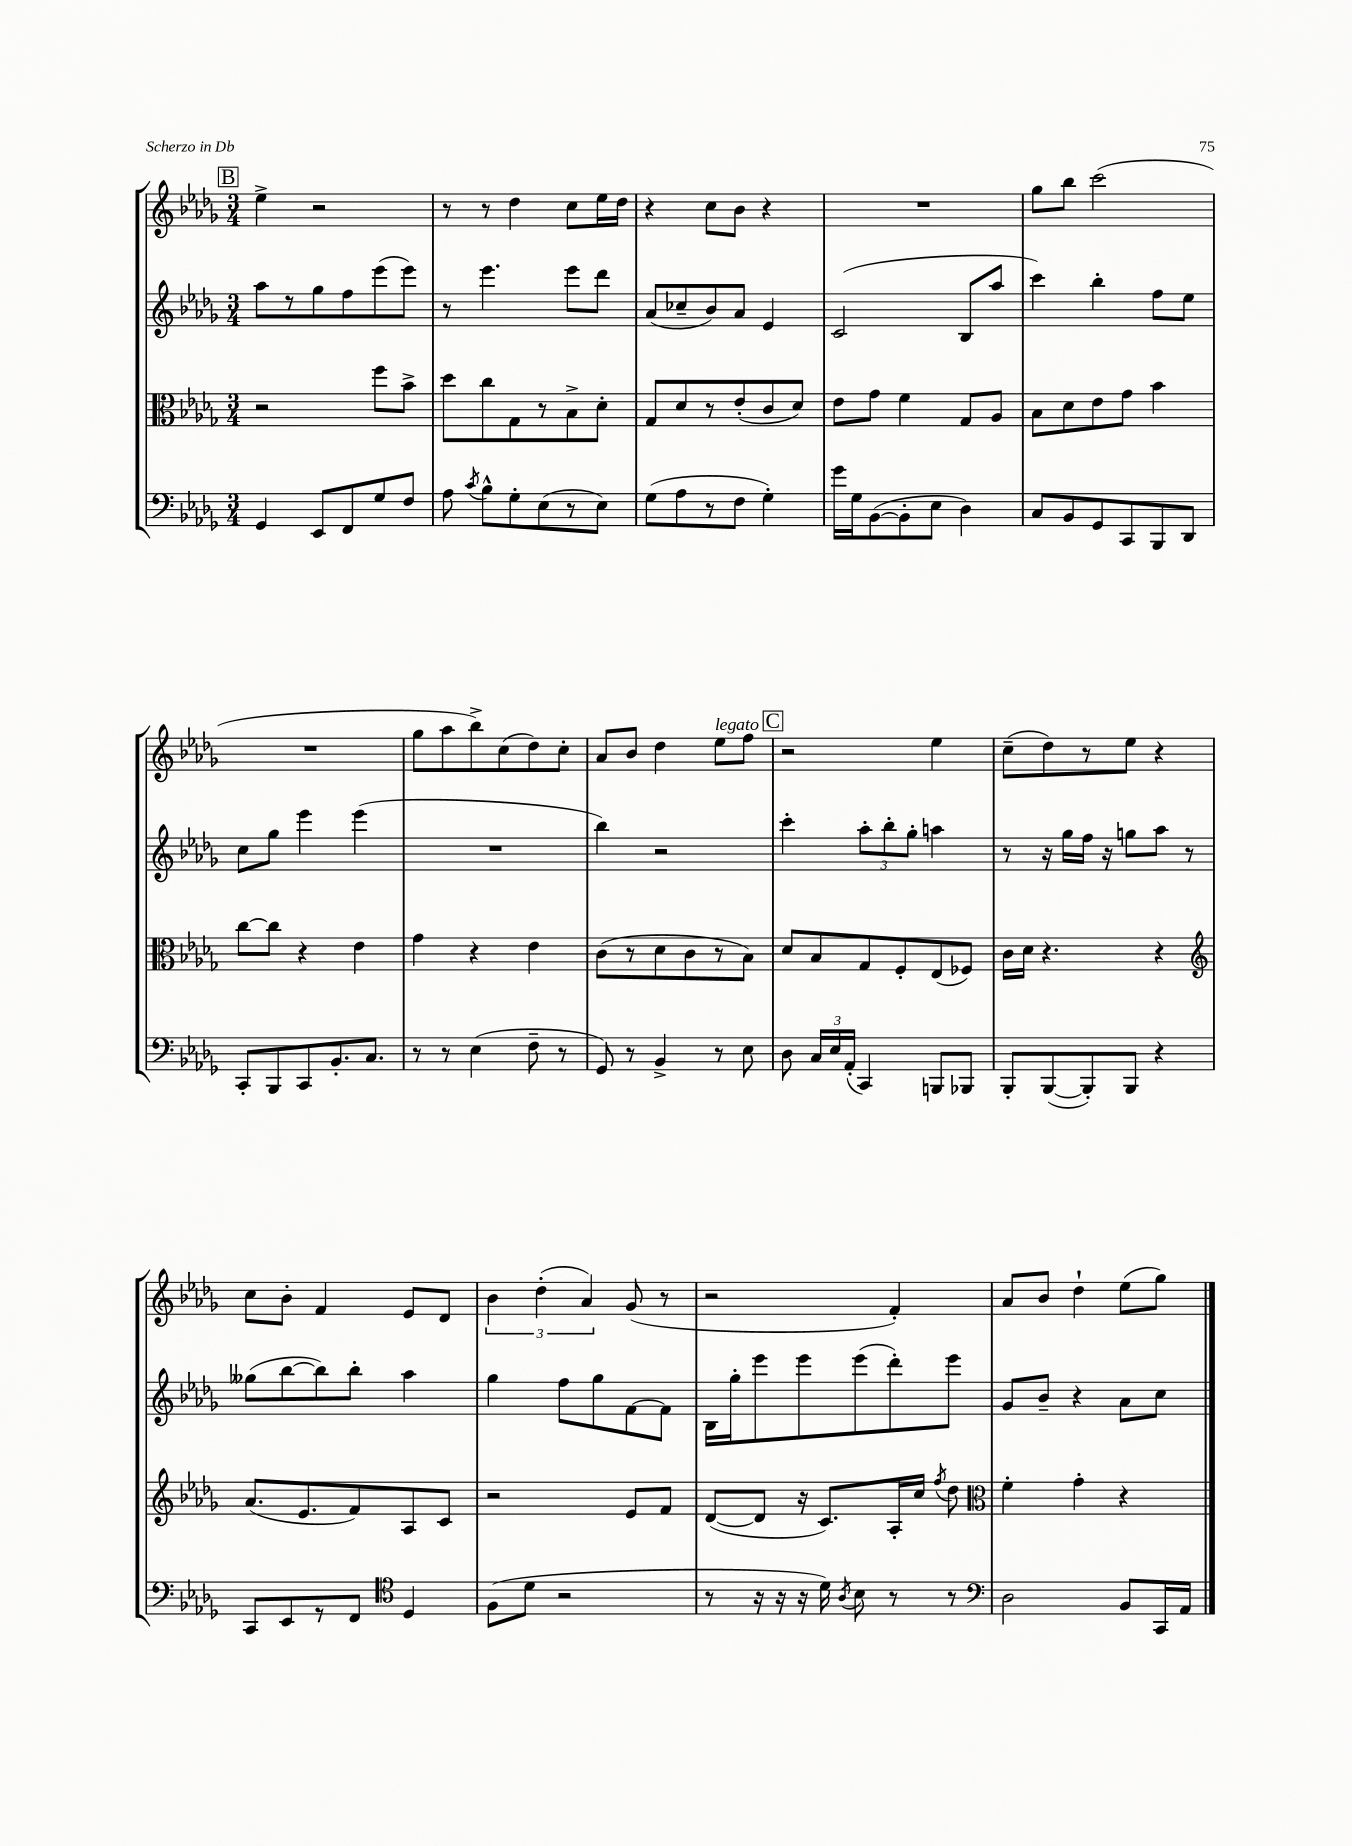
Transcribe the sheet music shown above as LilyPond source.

<<
\new StaffGroup <<
\new Staff = "s0" {
    \clef treble \key des \major \numericTimeSignature \time 3/4
    \autoBeamOff \mark \markup { \box "B" } ees''4-> r2 |
    r8 r8 des''4 c''8[ ees''16 des''16] |
    r4 c''8[ bes'8] r4 |
    R2. |
    ges''8[ bes''8] c'''2( |
    R2. |
    ges''8[ aes''8 bes''8->) c''8( des''8) c''8]-. |
    aes'8[ bes'8] des''4 ees''8[^\markup { \italic "legato" } f''8] |
    \mark \markup { \box "C" } r2 ees''4 |
    c''8[--( des''8) r8 ees''8] r4 |
    c''8[ bes'8]-. f'4 ees'8[ des'8] |
    \tuplet 3/2 { bes'4 des''4-.( aes'4) } ges'8( r8 |
    r2 f'4-.) |
    aes'8[ bes'8] des''4-! ees''8[( ges''8]) \bar "|." |
}
\new Staff = "s1" {
    \clef treble \key des \major \numericTimeSignature \time 3/4
    \autoBeamOff \mark \markup { \box "B" } aes''8[ r8 ges''8 f''8 ees'''8( ees'''8]) |
    r8 ees'''4. ees'''8[ des'''8] |
    aes'8[( ces''8-- bes'8) aes'8] ees'4 |
    c'2( bes8[ aes''8] |
    c'''4) bes''4-. f''8[ ees''8] |
    c''8[ ges''8] ees'''4 ees'''4( |
    R2. |
    bes''4) r2 |
    \mark \markup { \box "C" } c'''4-. \tuplet 3/2 { aes''8[-. bes''8-. ges''8]-. } a''4 |
    r8 r16 ges''16[ f''16] r16 g''8[ aes''8] r8 |
    geses''8[( bes''8~ bes''8) bes''8]-. aes''4 |
    ges''4 f''8[ ges''8 f'8~ f'8] |
    bes16[ ges''16-. ees'''8 ees'''8 ees'''8( des'''8-.) ees'''8] |
    ges'8[ bes'8]-- r4 aes'8[ c''8] \bar "|." |
}
\new Staff = "s2" {
    \clef alto \key des \major \numericTimeSignature \time 3/4
    \autoBeamOff \mark \markup { \box "B" } r2 f''8[ bes'8]-> |
    des''8[ c''8 ges8 r8 bes8-> des'8]-. |
    ges8[ des'8 r8 ees'8-.( c'8 des'8]) |
    ees'8[ ges'8] f'4 ges8[ aes8] |
    bes8[ des'8 ees'8 ges'8] bes'4 |
    c''8[~ c''8] r4 ees'4 |
    ges'4 r4 ees'4 |
    c'8[( r8 des'8 c'8 r8 bes8]) |
    \mark \markup { \box "C" } des'8[ bes8 ges8 f8-. ees8( fes8]) |
    c'16[ des'16] r4. r4 |
    \clef treble aes'8.[( ees'8. f'8) aes8 c'8] |
    r2 ees'8[ f'8] |
    des'8[~( des'8] r16 c'8.[) aes16-. c''16] \acciaccatura { f''8 } des''8 |
    \clef alto f'4-. ges'4-. r4 \bar "|." |
}
\new Staff = "s3" {
    \clef bass \key des \major \numericTimeSignature \time 3/4
    \autoBeamOff \mark \markup { \box "B" } ges,4 ees,8[ f,8 ges8 f8] |
    aes8 \acciaccatura { c'8 } bes8[-^ ges8-. ees8( r8 ees8]) |
    ges8[( aes8 r8 f8] ges4-.) |
    ges'16[ ges16 bes,8~( bes,8-. ees8] des4) |
    c8[ bes,8 ges,8 c,8 bes,,8 des,8] |
    c,8[-. bes,,8 c,8 bes,8.-. c8.] |
    r8 r8 ees4( f8-- r8 |
    ges,8) r8 bes,4-> r8 ees8 |
    \mark \markup { \box "C" } des8 \tuplet 3/2 { c16[ ees16 aes,16]-.( } c,4) b,,8[ bes,,8] |
    bes,,8[-. bes,,8~( bes,,8-.) bes,,8] r4 |
    c,8[ ees,8 r8 f,8] \clef tenor des4 |
    f8[( des'8] r2 |
    r8 r16 r16 r16 des'16) \acciaccatura { aes8 } bes8 r8 r8 |
    \clef bass des2 bes,8[ c,16 aes,16] \bar "|." |
}
>>
>>
\layout { \context { \Score \remove "Bar_number_engraver" } }
